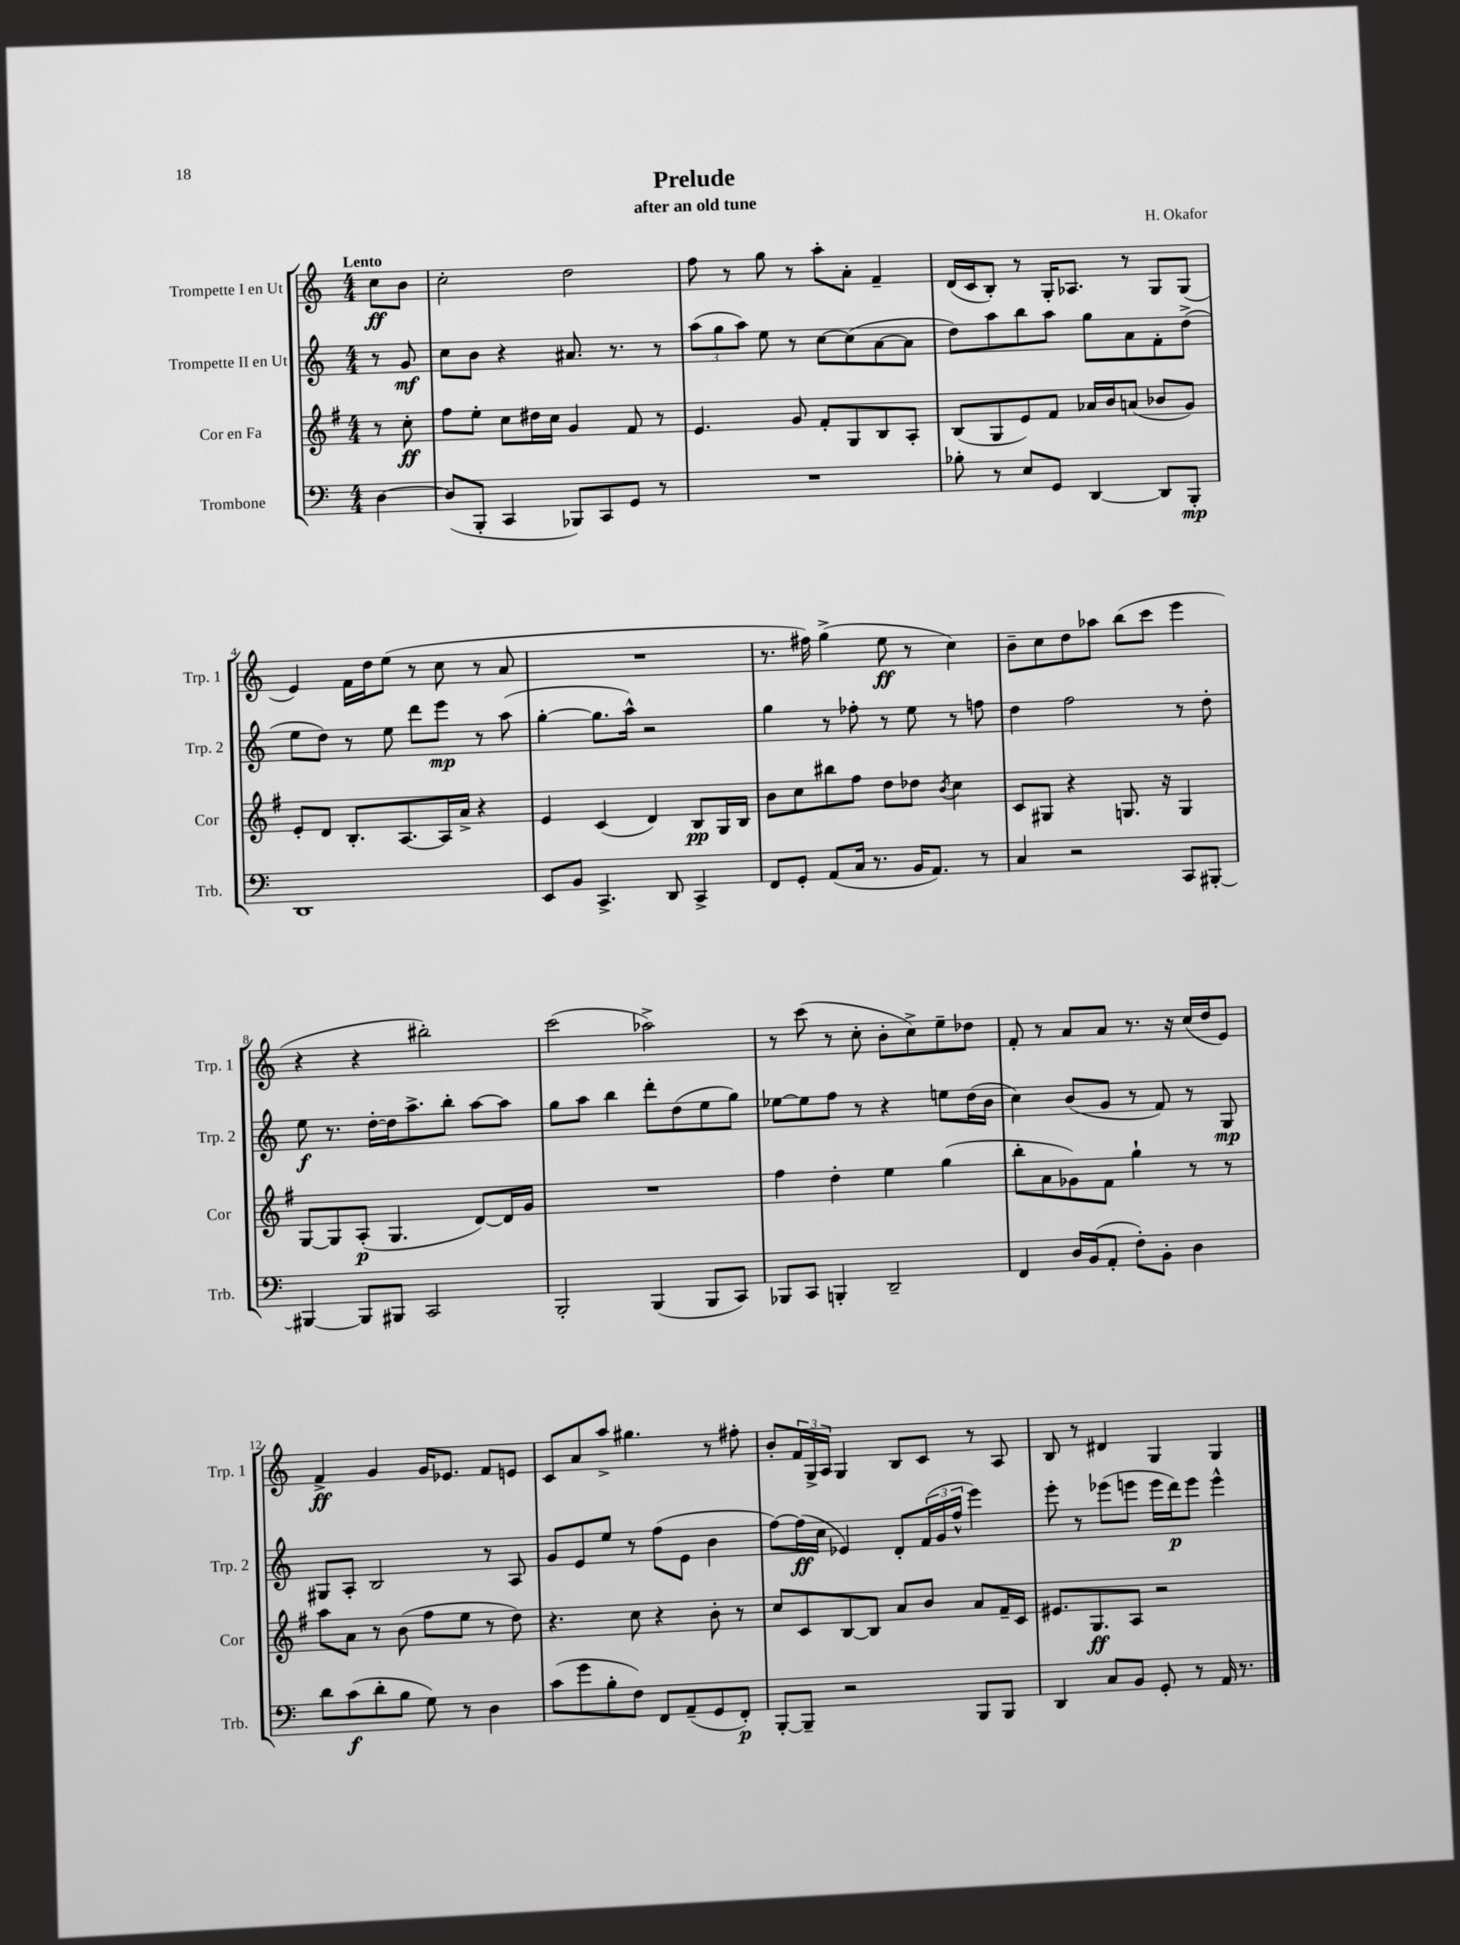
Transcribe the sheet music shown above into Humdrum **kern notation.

**kern	**dynam	**kern	**dynam	**kern	**dynam	**kern	**dynam
*part4	*part4	*part3	*part3	*part2	*part2	*part1	*part1
*staff4	*staff4	*staff3	*staff3	*staff2	*staff2	*staff1	*staff1
*I"Trombone	*	*I"Cor en Fa	*	*I"Trompette II en Ut	*	*I"Trompette I en Ut	*
*I'Trb.	*	*I'Cor	*	*I'Trp. 2	*	*I'Trp. 1	*
*clefF4	*	*clefG2	*	*clefG2	*	*clefG2	*
*k[]	*	*k[f#]	*	*k[]	*	*k[]	*
*M4/4	*	*M4/4	*	*M4/4	*	*M4/4	*
=	=	=	=	=	=	=	=
!	!	!	!	!	!	!LO:TX:a:B:t=Lento	!
[4D\	.	8r	.	8r	.	8cc\L	ff
.	.	8cc'\	ff	8g/	mf	8b\J	.
=1	=1	=1	=1	=1	=1	=1	=1
(8D/L]	.	8ff#\L	.	8cc\L	.	2cc'\	.
8BBB'/J	.	8ee'\J	.	8b\J	.	.	.
4CC/	.	8cc\L	.	4r	.	.	.
.	.	16dd#X\L	.	.	.	.	.
.	.	16cc\JJ	.	.	.	.	.
8BBB-X/L)	.	4g/	.	8.a#X/	.	2dd\	.
8CC/	.	.	.	.	.	.	.
.	.	.	.	8.r	.	.	.
8GG/J	.	8f#/	.	.	.	.	.
8r	.	8r	.	8r	.	.	.
=2	=2	=2	=2	=2	=2	=2	=2
1r	.	4.e/	.	(12aa\L	.	8ff\	.
.	.	.	.	12gg\	.	.	.
.	.	.	.	.	.	8r	.
.	.	.	.	12aa\J)	.	.	.
.	.	.	.	8ee\	.	8gg\	.
.	.	8g/	.	8r	.	8r	.
.	.	8f#'/L	.	[8cc\L	.	8aa'\L	.
.	.	8G/	.	(8cc\]	.	8a'\J	.
.	.	8B/	.	[8a\	.	4f~/	.
.	.	8A'/J	.	8a\J]	.	.	.
=3	=3	=3	=3	=3	=3	=3	=3
8B-X'\	.	(8B/L	.	8dd\L)	.	(16d/LL	.
.	.	.	.	.	.	16c/J	.
8r	.	8G/	.	8aa\	.	8B'/J)	.
8E/L	.	8e/)	.	8bb\	.	8r	.
8GG/J	.	8f#/J	.	8aa\J	.	16G'/KL	.
.	.	.	.	.	.	8.A-X/J	.
[4DD/	.	16a-X/LL	.	8gg\L	.	.	.
.	.	16b/J	.	.	.	.	.
.	.	(8an/J	.	8a\	.	8r	.
8DD/L]	.	8b-X/L	.	8f'\	.	8G/L	.
8BBB'/J	mp	8g/J)	.	(8dd^\J	.	(8G/J	.
!!LO:LB:g=z
=4	=4	=4	=4	=4	=4	=4	=4
1DD	.	8e'/L	.	8ee\L	.	4e/)	.
.	.	8d/J	.	8dd\J)	.	.	.
.	.	8.B'/L	.	8r	.	16f\LL	.
.	.	.	.	.	.	16dd\J	.
.	.	.	.	8ee\	.	(8ee\J	.
.	.	[8.A/	.	.	.	.	.
.	.	.	.	8ddd\L	.	8r	.
.	.	16A/L]	.	8eee\J	mp	8cc\	.
.	.	16a^/JJ	.	.	.	.	.
.	.	4r	.	8r	.	8r	.
.	.	.	.	(8aa\	.	8a/	.
=5	=5	=5	=5	=5	=5	=5	=5
8EE/L	.	4e/	.	[4gg'\	.	1r	.
8BB/J	.	.	.	.	.	.	.
4.CC^/	.	(4c/	.	8.gg\L]	.	.	.
.	.	.	.	16aa^^\Jk)	.	.	.
.	.	4d/)	.	2r	.	.	.
8DD/	.	.	.	.	.	.	.
4CC^/	.	8B/L	pp	.	.	.	.
.	.	16G/L	.	.	.	.	.
.	.	16B/JJ	.	.	.	.	.
=6	=6	=6	=6	=6	=6	=6	=6
8FF/L	.	8b\L	.	4gg\	.	8.r	.
8GG'/J	.	8cc\	.	.	.	.	.
.	.	.	.	.	.	16ff#X\)	.
(8AA/L	.	8bb#X\	.	8r	.	(4gg^\	.
16C/Jk	.	8ff#\J	.	8ff-X'\	.	.	.
8.r	.	.	.	.	.	.	.
.	.	8dd\L	.	8r	.	8ee\	ff
16BB/KL	.	8dd-X\J	.	8ee\	.	8r	.
8.AA/J)	.	.	.	.	.	.	.
.	.	8qb/	.	.	.	.	.
.	.	4cc\	.	8r	.	4cc\)	.
8r	.	.	.	8ffn\	.	.	.
=7	=7	=7	=7	=7	=7	=7	=7
4C/	.	8c/L	.	4dd\	.	8b~\L	.
.	.	8G#X/J	.	.	.	8cc\	.
2r	.	4r	.	2ff\	.	8dd\	.
.	.	.	.	.	.	8aa-X\J	.
.	.	8.Gn/	.	.	.	(8bb\L	.
.	.	.	.	.	.	8ccc\J	.
.	.	16r	.	.	.	.	.
8CC/L	.	4G/	.	8r	.	4eee\	.
[8BBB#X'/J	.	.	.	8dd'\	.	.	.
!!LO:LB:g=z
=8	=8	=8	=8	=8	=8	=8	=8
4BBB#X/_	.	[8G/L	.	8ee\	f	4r	.
.	.	8G/]	.	8.r	.	.	.
8BBB#/L]	.	(8A'/J	p	.	.	4r	.
.	.	.	.	[16dd'\LL	.	.	.
8BBB#X/J	.	4.G/	.	16dd\J]	.	.	.
.	.	.	.	8.aa^\	.	.	.
2CC/	.	.	.	.	.	2bb#X'\)	.
.	.	.	.	8bb'\J	.	.	.
.	.	[8d/L)	.	[8aa\L	.	.	.
.	.	16d/L]	.	8aa\J]	.	.	.
.	.	16g/JJ	.	.	.	.	.
=9	=9	=9	=9	=9	=9	=9	=9
2BBB'/	.	1r	.	8gg\L	.	(2ccc\	.
.	.	.	.	8aa\J	.	.	.
.	.	.	.	4bb\	.	.	.
(4BBB/	.	.	.	8ddd'\L	.	2aa-X^\)	.
.	.	.	.	(8dd\	.	.	.
8BBB/L	.	.	.	8ee\	.	.	.
8CC/J)	.	.	.	8gg\J)	.	.	.
=10	=10	=10	=10	=10	=10	=10	=10
8BBB-X/L	.	4ff#\	.	[8ee-X\L	.	8r	.
8CC/J	.	.	.	8ee-\]	.	(8ccc\	.
4BBBn'/	.	4dd'\	.	8ff\J	.	8r	.
.	.	.	.	8r	.	8cc'\	.
2DD~/	.	4ee\	.	4r	.	8b'\L	.
.	.	.	.	.	.	8cc^\)	.
.	.	(4gg\	.	8een\L	.	8ee~\	.
.	.	.	.	(16dd\L	.	8dd-X\J	.
.	.	.	.	16b\JJ	.	.	.
=11	=11	=11	=11	=11	=11	=11	=11
4FF/	.	8bb'\L	.	4cc\)	.	8f'/	.
.	.	8a\	.	.	.	8r	.
16D/LL	.	8g-X\)	.	(8b/L	.	8a/L	.
(16BB/J	.	.	.	.	.	.	.
8AA'/J	.	8f#\J	.	8g/J	.	8a/J	.
8F'\L)	.	4gg`\	.	8r	.	8.r	.
8BB'\J	.	.	.	8f/)	.	.	.
.	.	.	.	.	.	16r	.
4D\	.	8r	.	8r	.	(16cc/LL	.
.	.	.	.	.	.	16dd/J	.
.	.	8r	.	8G/	mp	8e/J)	.
!!LO:LB:g=z
=12	=12	=12	=12	=12	=12	=12	=12
8d\L	.	8aa\L	.	8G#X/L	.	4f^/	ff
(8c\	f	8a\J	.	8A'/J	.	.	.
8d'\	.	8r	.	2B/	.	4g/	.
8B\J	.	(8b\	.	.	.	.	.
8G\)	.	8ff#\L	.	.	.	16g/KL	.
.	.	.	.	.	.	8.e-X/J	.
8r	.	8ee\J	.	.	.	.	.
4D\	.	8r	.	8r	.	8f/L	.
.	.	8dd\)	.	8A/	.	8en/J	.
=13	=13	=13	=13	=13	=13	=13	=13
(8c\L	.	4.r	.	8g/L	.	8c/L	.
8g\	.	.	.	8e/	.	8a/	.
8B'\	.	.	.	8ee/J	.	8aa^/J	.
8F\J)	.	8cc\	.	8r	.	4.gg#X\	.
8FF/L	.	4r	.	(8ff\L	.	.	.
(8AA~/	.	.	.	8e\J	.	.	.
8GG/	.	8b'\	.	4b\	.	8r	.
8FF'/J)	p	8r	.	.	.	8ff#X'\	.
=14	=14	=14	=14	=14	=14	=14	=14
[8BBB'/L	.	8cc/L	.	[8ff\L)	.	8b'/L	.
8BBB~/J]	.	8c/	.	(16ff\L]	ff	24f/L	.
.	.	.	.	.	.	24G^/	.
.	.	.	.	16cc\JJ	.	.	.
.	.	.	.	.	.	24A/JJ	.
2r	.	[8B/	.	4e-X/)	.	4G/	.
.	.	8B/J]	.	.	.	.	.
.	.	8a/L	.	8d'/L	.	8B/L	.
.	.	8b/J	.	(24f/L	.	8c/J	.
.	.	.	.	24g/	.	.	.
.	.	.	.	24ff^^/JJ	.	.	.
8BBB/L	.	8a/L	.	4eee\)	.	8r	.
8BBB/J	.	16f#~/L	.	.	.	8A/	.
.	.	16c/JJ	.	.	.	.	.
=15	=15	=15	=15	=15	=15	=15	=15
4DD/	.	8.e#X/L	.	8eee'\	.	8B/	.
.	.	.	.	8r	.	8r	.
.	.	8.G/	ff	.	.	.	.
8C/L	.	.	.	(8eee-X\L	.	4d#X/	.
8BB/J	.	8A/J	.	8eeen\J	.	.	.
8GG'/	.	2r	.	16eee\LL	.	4G/	.
.	.	.	.	16ddd\J)	p	.	.
8r	.	.	.	8eee\J	.	.	.
16AA/	.	.	.	4eee^^\	.	4G/	.
8.r	.	.	.	.	.	.	.
==	==	==	==	==	==	==	==
*-	*-	*-	*-	*-	*-	*-	*-
